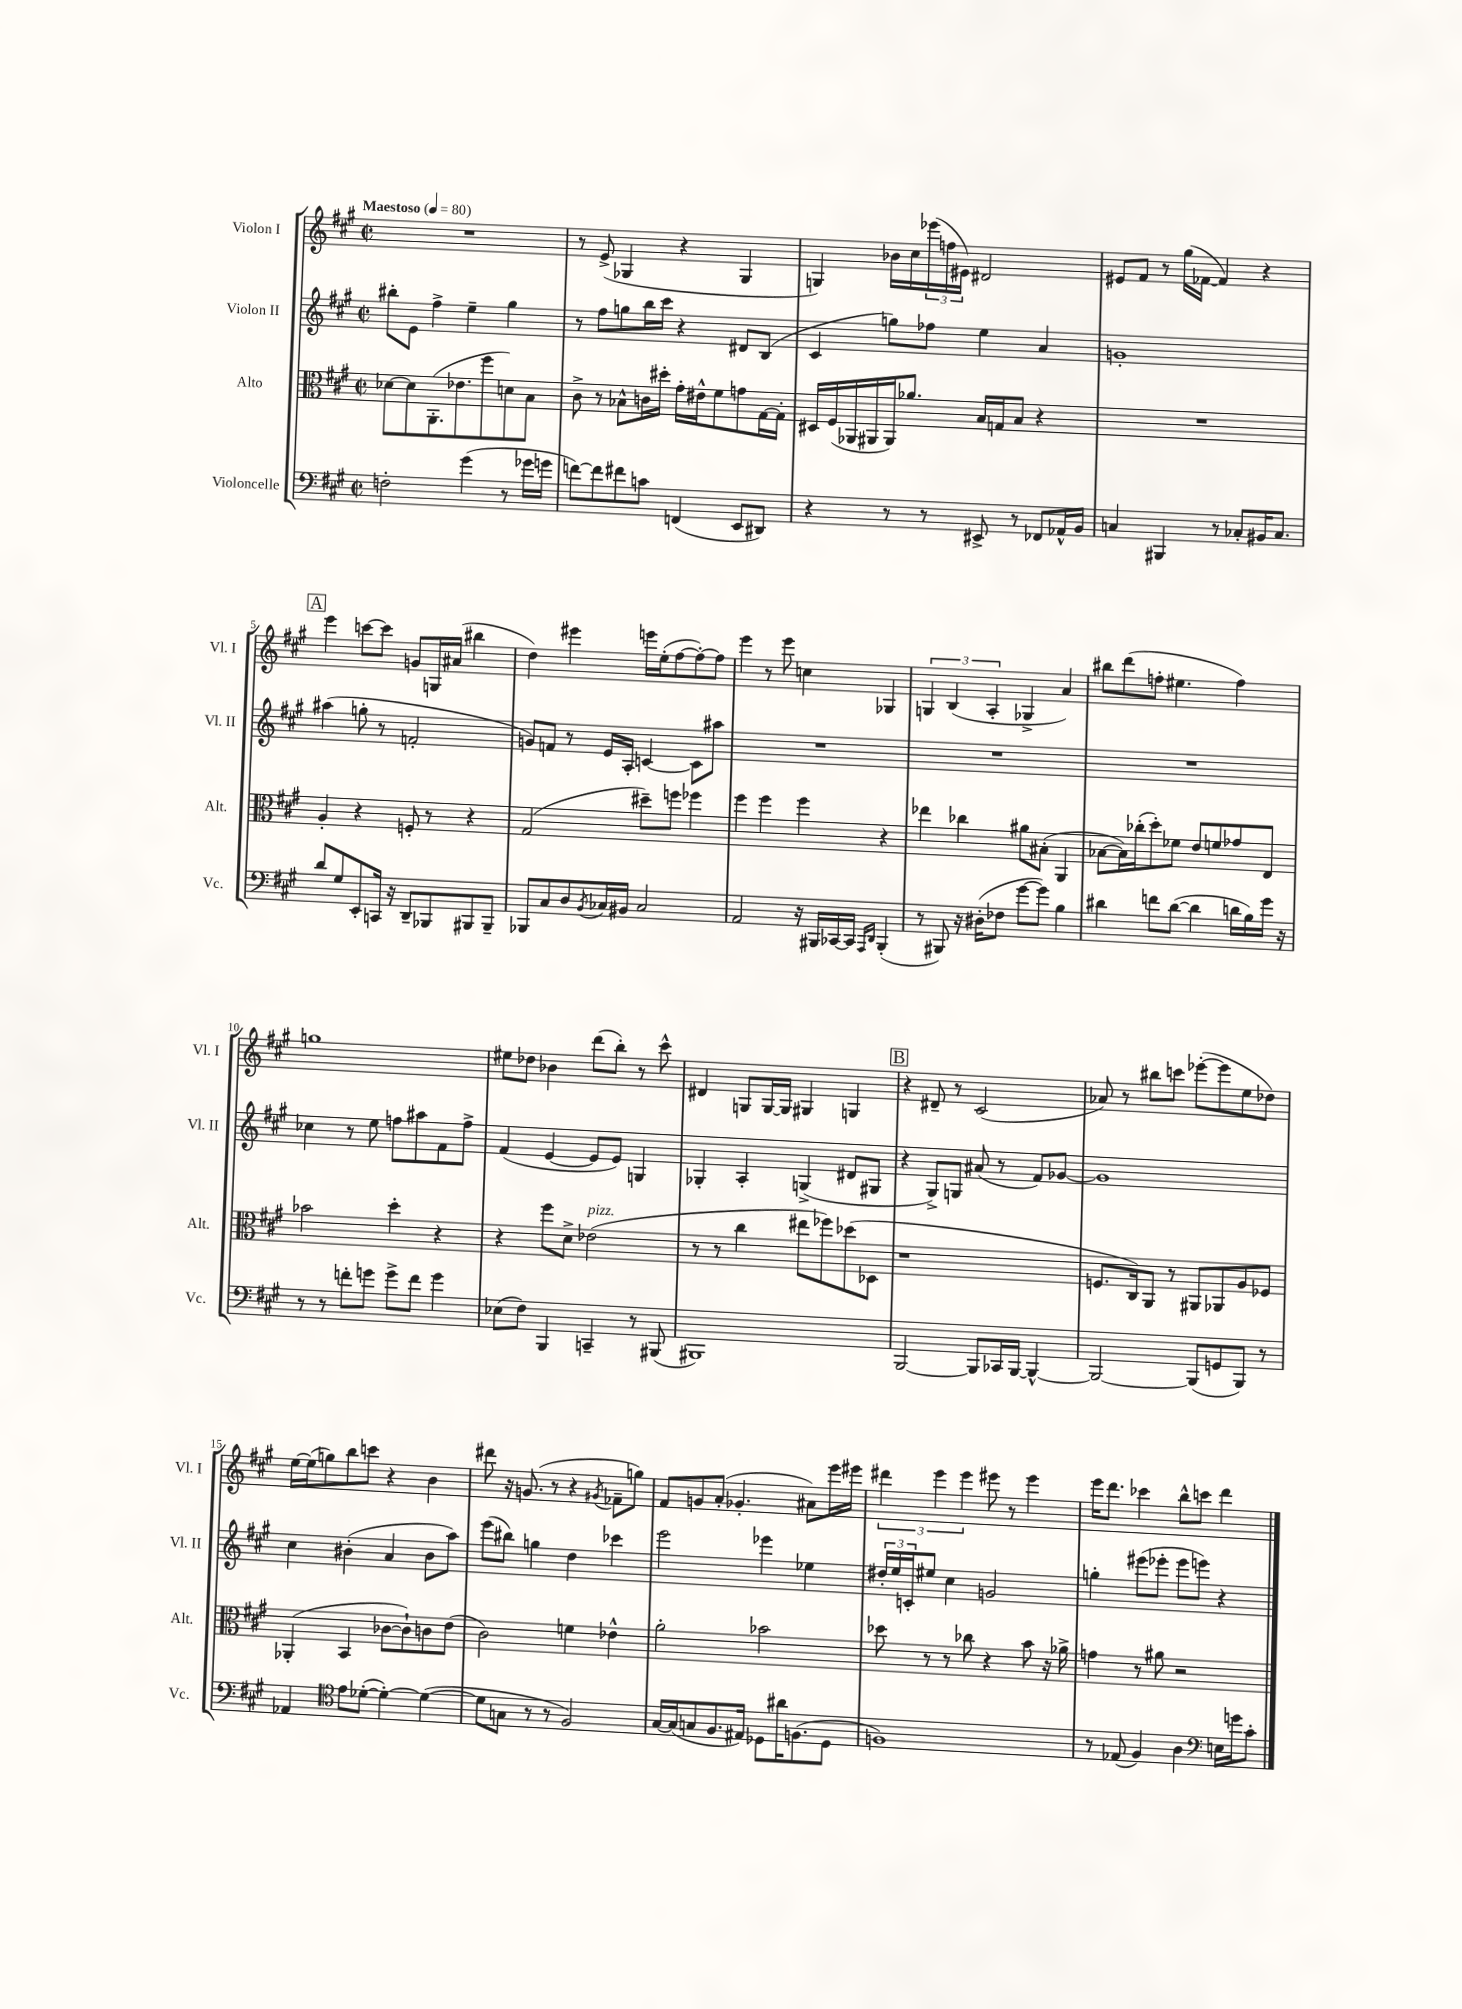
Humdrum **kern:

**kern	**kern	**kern	**kern
*part4	*part3	*part2	*part1
*staff4	*staff3	*staff2	*staff1
*I"Violoncelle	*I"Alto	*I"Violon II	*I"Violon I
*I'Vc.	*I'Alt.	*I'Vl. II	*I'Vl. I
*clefF4	*clefC3	*clefG2	*clefG2
*k[f#c#g#]	*k[f#c#g#]	*k[f#c#g#]	*k[f#c#g#]
*M2/2	*M2/2	*M2/2	*M2/2
*met(c|)	*met(c|)	*met(c|)	*met(c|)
*MM80	*MM80	*MM80	*MM80
=1	=1	=1	=1
!	!	!	!LO:TX:a:B:t=Maestoso
2Fn'\	[8d-X\L	8bb#X'\L	1r
.	8d-\]	8e\J	.
.	(8.AA'\	4ff#^\	.
.	8.e-X\	.	.
(4g#\	.	4ee~\	.
.	8ff#\	.	.
8r	8dn\)	4gg#\	.
16g-X\LL	8B\J	.	.
16gn\JJ	.	.	.
=2	=2	=2	=2
[8fn\L)	8c#^\	8r	8r
8f\]	8r	8ff#\L	(8e^/
8f#X\	8B-X^^\L	8ggn\	4G-X/
8cn\J	16cn\L	16bb\L	.
.	16dd#X'\JJ	16ccc#\JJ	.
(4FFn/	16g#'\LL	4r	4r
.	16e#X^^\J	.	.
.	8f#\	.	.
8EE/L	8gn\	8d#X/L	4G-/
8DD#X/J)	[16G#\L	(8B/J	.
.	16G#'\JJ]	.	.
=3	=3	=3	=3
4r	16D#X/LL	4c#/	4Gn/)
.	(16F#/	.	.
.	16AA-X/	.	.
.	16AA#X/	.	.
8r	16AA#/J)	8ggn\L)	16b-X\LL
.	8.a-X/J	.	16cc#\
8r	.	8ff-X\J	(24eee-X\
.	.	.	24ffn\
.	.	.	24e#X\JJ)
8EE#X^/	16B/LL	4ee\	2d#X/
.	16Gn/J	.	.
8r	8B/J	.	.
8FF-X/L	4r	4a/	.
16AA-X^^/L	.	.	.
16BB/JJ	.	.	.
=4	=4	=4	=4
4Cn/	1r	1gn'	8e#X/L
.	.	.	8f#/J
4BBB#X/	.	.	8r
.	.	.	(16gg#\LL
.	.	.	[16f-X\JJ
8r	.	.	4f-/])
8C-X'/L	.	.	.
16BB#X/K	.	.	4r
8.C-/J	.	.	.
!!LO:LB:g=z
!!LO:REH:place=s1:t=A
=5	=5	=5	=5
8d/L	4A'/	(4aa#X\	4eee\
8G#/	.	.	.
8EE'/	4r	8ggn'\	[8cccn\L
16CCn/Jk	.	8r	8ccc\J]
16r	.	.	.
8DD~/L	8Fn'/	2fn'/	8gn/L
8BBB-X/	8r	.	16Gn/L
.	.	.	(16a#X/JJ
8BBB#X/	4r	.	4bb#X\
8BBB#~/J	.	.	.
=6	=6	=6	=6
8BBB-X/L	(2G#/	8gn/L)	4dd\)
8C#/	.	8fn/J	.
8D/	.	8r	4eee#X\
8qBB/	.	.	.
16C-X/L	.	16e/LL	.
16BB#X/JJ	.	16A'/JJ	.
2C-/	8dd#X~\L)	[4cn/	16eeen\LL
.	.	.	(16ee'\J
.	8ffn\J	.	[8ff#\
.	4ff-X\	8c\L]	8ff#'\_)
.	.	8aa#X\J	8ff#\J]
=7	=7	=7	=7
2AA/	4ff#\	1r	4eee\
.	4ff#\	.	8r
.	.	.	8eee\
16r	4ff#\	.	4ccn\
16BBB#X/LL	.	.	.
[16CC-X/	.	.	.
16CC-/JJ]	.	.	.
16qqAAA/LL	.	.	.
16qqDD/JJ	.	.	.
(4BBB#'/	4r	.	4G-X/
=8	=8	=8	=8
8r	4ee-X\	1r	6Gn/
8BBB#X/)	.	.	.
.	.	.	(6B/
16r	4cc-X\	.	.
(16D#X'\KL	.	.	.
.	.	.	6A'/
8F-X\J	.	.	.
[8g#\L	8a#X\L	.	4G-X^/
8g#\J])	(8B#X'\J	.	.
4B\	4AA/	.	4a/)
=9	=9	=9	=9
4d#X\	[8B-X\L	1r	8bb#X\L
.	16B-\L])	.	(8ddd\
.	(16cc-X'\J	.	.
8fn\L	8dd'\)	.	8ffn'\J
([8d#\J	8f-X\J	.	4.ee#X\
4d#\]	8e/L	.	.
.	8fn/	.	.
16dn\LL	8g-X/	.	4ff\)
16B\)	.	.	.
16g#\JJ	8E/J	.	.
16r	.	.	.
!!LO:LB:g=z
=10	=10	=10	=10
8r	2b-X\	4cc-X\	1ggn
8r	.	.	.
8fn'\L	.	8r	.
8gn\J	.	8ee\	.
8g^\L	4dd'\	8ffn\L	.
8f\J	.	8aa#X\	.
4g\	4r	8f#\	.
.	.	8ff^\J	.
=11	=11	=11	=11
(8E-X\L	4r	(4f#/	8ee#X\L
8F#\J)	.	.	8dd-X\J
4BBB/	8ff#\L	[4e/	4b-X\
.	8d^\J	.	.
!	!LO:TX:a:i:t=pizz.	!	!
4CCn~/	(2e-X\	8e/L]	(8ddd\L
.	.	8e/J)	8bb'\J)
8r	.	4Gn/	8r
(8BBB#X/	.	.	8ccc#^^\
=12	=12	=12	=12
1BBB#X)	8r	4G-X'/	4d#X/
.	8r	.	.
.	4cc#\	4A'/	8Gn/L
.	.	.	[16G/L
.	.	.	16G/JJ]
.	8ee#X\L	(4Gn^/	4G#X/
.	8ff-X\)	.	.
.	(8dd-X\	8d#X/L	4Gn/
.	8D-X\J	8G#X/J	.
!!LO:REH:place=s1:t=B
=13	=13	=13	=13
[2BBB/	1r	4r	4r
.	.	8G#^/L)	8d#X~/
.	.	8Gn/J	8r
8BBB/L]	.	(8a#X/	(2c#/
16CC-X/L	.	8r	.
[16BBB/JJ	.	.	.
4BBB^^/_	.	8f#/L)	.
.	.	[8g-X/J	.
=14	=14	=14	=14
2BBB/_	8.Fn/L	1g-]	8a-X/)
.	.	.	8r
.	16C#/k)	.	.
.	8AA/J	.	8bb#X\L
.	8r	.	8cccn\J
(8BBB/L]	8AA#X/L	.	([8eee-X'\L
8GGn/	8AA-X/	.	8eee-\]
8BBB/J)	8A/	.	8ee\
8r	8F-X/J	.	8dd-X\J)
!!LO:LB:g=z
=15	=15	=15	=15
4AA-X/	(4AA-X'/	4cc#\	[16ee\LL
.	.	.	(16ee\J]
.	.	.	8ggn\)
*clefC4	*	*	*
8e\L	4BB/	(4b#X'\	8bb\
([8d-X'\J	.	.	8cccn\J
4d-'\_)	[8c-X\L	4a/	4r
.	8c-`\])	.	.
(4d-\_	8cn\	8b#\L	4b\
.	(8e\J	8aa\J)	.
=16	=16	=16	=16
8d-\L]	2c#\)	(8eee\L	8ddd#X\
8Gn\J	.	8bb#X\J)	16r
.	.	.	(8.gn/
8r	.	4ggn\	.
8r	.	.	8r
2F#/)	4fn\	4dd\	4r
.	.	.	8qg#X/
.	4e-X^^\	4ccc-X\	8f-X~\L
.	.	.	8ggn\J)
=17	=17	=17	=17
[16G#/LL	2a'\	2eee\	8f#/L
(16G#/J]	.	.	.
8Gn/	.	.	8gn/
8.F#/	.	.	(8a'/J
.	.	.	4.g-X'/
16E#X/Jk)	.	.	.
8D-X\L	2b-X\	4eee-X\	.
16a#X\K	.	.	.
(8.Fn\	.	.	.
.	.	4ee-X\	8a#X\L)
8D-\J	.	.	16eee\L
.	.	.	16eee#X\JJ
=18	=18	=18	=18
1Fn)	8dd-X\	24dd#X'/LL	6ddd#X\
.	.	24ee/	.
.	.	24cn'/J	.
.	8r	8ee#X/J	.
.	.	.	6eee\
.	8r	4cc#\	.
.	.	.	6eee\
.	8cc-X\	.	.
.	4r	2gn/	8eee#X\
.	.	.	8r
.	8b\	.	4eee#\
.	16r	.	.
.	16a-X^\	.	.
=19	=19	=19	=19
8r	4gn\	4ggn'\	16eee\KL
.	.	.	8.ddd\J
(8E-X/	.	.	.
4F#/)	8r	(8eee#X\L	4ccc-X\
.	8a#X\	8eee-X'\J	.
4A\	2r	8eee-\L	8bb^^\L
.	.	8eeen\J)	8cccn\J
*clefF4	*	*	*
16En\LL	.	4r	4ddd\
16gn\J	.	.	.
8c#'\J	.	.	.
==	==	==	==
*-	*-	*-	*-
